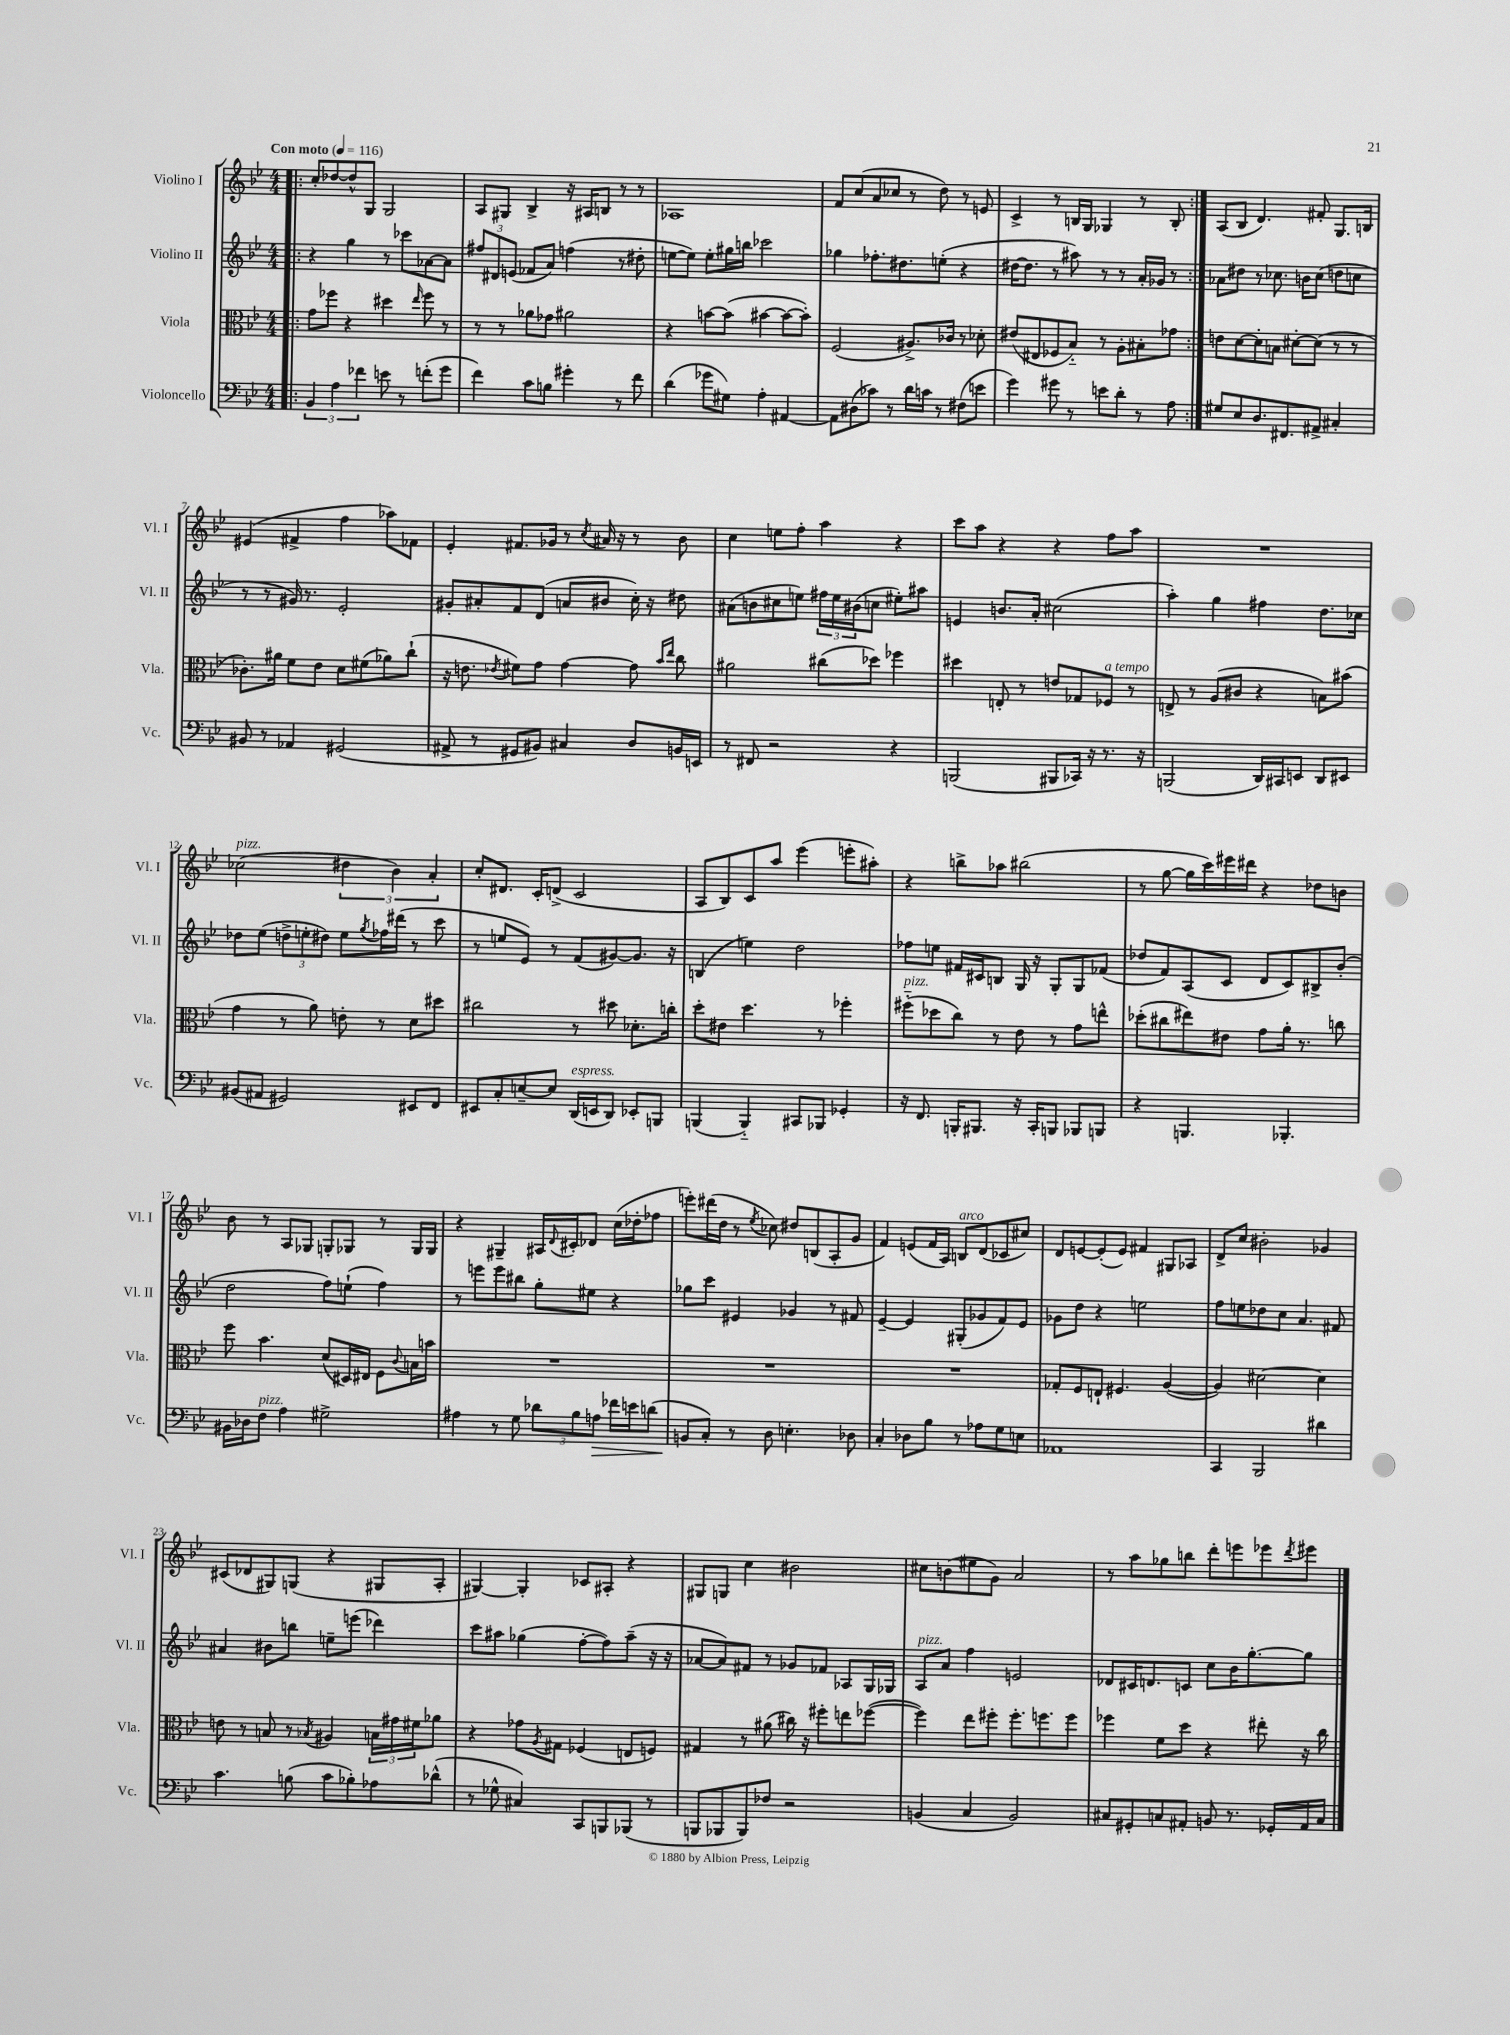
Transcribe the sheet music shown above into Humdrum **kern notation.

**kern	**kern	**kern	**kern
*staff4	*staff3	*staff2	*staff1
*clefF4	*clefC3	*clefG2	*clefG2
*k[b-e-]	*k[b-e-]	*k[b-e-]	*k[b-e-]
*M4/4	*M4/4	*M4/4	*M4/4
*MM116	*MM116	*MM116	*MM116
=!|:	=!|:	=!|:	=!|:
6BB-/	8g\L	4r	8cc'/L
.	8ff-\J	.	[8dd-/
6A\	.	.	.
.	4r	4gg\	8dd-^^/]
6f-\	.	.	.
.	.	.	8G/J
8e\	4dd#\	8r	2G/
8r	.	8ccc-\L	.
.	16qqee-/	.	.
(8f'\L	8ff-\	[8a-\	.
8g\J	8r	8a-\]J	.
=	=	=	=
4f\)	8r	12ff#/L	8A/L
.	.	12d#/	.
.	8r	.	8G#/J
.	.	(12e/J	.
8c\L	8a-\L	8f-/L	4B-^/
8B\J	8g-\J	8a/J)	.
4g#'\	2a#\	(4ff\	16r
.	.	.	16A#/LK
.	.	.	8B/J
8r	.	8r	8r
8f\	.	8dd#'\	8r
=	=	=	=
(4d\	4r	[8ee\L	1A-
.	.	8ee\]J)	.
8g-\L	[8b\L	8ee'\L	.
8G#\J)	(8b\]J	16gg#\L	.
.	.	16bb\JJ	.
4A'\	[4b#\	2ccc-\	.
[4AA#/	8b#\_L	.	.
.	8b#'\]J)	.	.
=	=	=	=
8AA#\]L	(2F/	4gg-\	8f/L
(8D#\	.	.	(8cc/
8c-\J)	.	8.ff-'\L	8a/
8r	.	.	8cc-/J
.	.	8.dd#\	.
16d\LL	8.A#^/L)	.	8r
16c\JJ	.	.	.
8r	.	(8ee'\J	8dd\)
.	16c-/Jk	.	.
(8F#\L	8r	4r	8r
8e\J	8d-'\	.	8e/
=	=	=	=
4g\)	(8e#/L	[16dd#\LK	4c^/
.	.	8.dd#\]J	.
.	8E#/	.	.
8g#\	8F-/	8r	8r
8r	8B-'~/J)	8aa#\)	16B/LL
.	.	.	16G/JJ
8e\L	8r	8r	4G-/
8d'\J	8A'\L	8r	.
8r	8B#'\	16a'/LL	8r
.	.	16g-/JJ	.
8A\	8g-\J	8r	8B'/
=:|!	=:|!	=:|!	=:|!
8G#/L	8e\L	8a-\L	(8A/L
8E-/	[8d\	8dd#\J	8B-/J
8.D/	8d'\]	8r	4.d/)
.	8B\J	8.cc-\	.
8.FF#/	.	.	.
.	[8d#'\L	.	.
.	.	16b\LK	.
8AA#^/J	(8d#\]J	(8cc-\J	8f#'/
4C#'/	8r	8dd\L	8.G/L
.	8r	8cc\J	.
.	.	.	16B/Jk
=	=	=	=
8BB#/	8.c-'\L)	8r	(4e#/
8r	.	8r	.
.	16a#\Jk	.	.
4AA-/	8f\L	16g#/)	4f#^/
.	.	8.r	.
.	8e-\J	.	.
(2GG#/	8d\L	2e-'/	4ff\
.	(8f#\	.	.
.	8a-\)	.	8aa-\L)
.	(8cc`\J	.	8f-\J
=	=	=	=
8AA#^/	16r	8g#'/L	4e-'/
.	8.e\	.	.
8r	.	8a#'/	.
.	8qe-/	.	.
8GG#/L	8f#\L)	8f/	8.f#/L
8BB#/J)	8g\J	(8d/J	.
.	.	.	16g-/Jk
4C#/	[4g\	8a/L	8r
.	.	.	8qcc/
.	.	8b#/J	16a#/
.	.	.	16r
8D/L	8g\]	16cc'\)	8r
.	.	16r	.
.	16qqb-/LL	.	.
.	16qqee-/JJ	.	.
16BB/L	8cc\	8dd#\	8b-\
16EE/JJ	.	.	.
=	=	=	=
8r	2a#\	(8a#\L	4cc\
8FF#/	.	8b\	.
2r	.	8cc#\	8ee\L
.	.	8ee\J)	8ff'\J
.	(8cc#\L	24ff#\LL	4aa\
.	.	24ee\	.
.	.	(24b#\J	.
.	8dd-\J)	8cc\J	.
4r	4ff-\	8ee#'\L)	4r
.	.	8aa#\J	.
=	=	=	=
(2BBB/	4dd#\	4e/	8ccc\L
.	.	.	8aa\J
.	8E'/	8.b/L	4r
.	8r	.	.
.	.	16a'/Jk	.
8BBB#/L	8e/L	(2cc#\	4r
16CC-/Jk)	8G-/	.	.
16r	.	.	.
8.r	8F-/J	.	8ff\L
.	8r	.	8aa\J
16r	.	.	.
=	=	=	=
(2BBB/	8E^/	4aa'\)	1r
.	8r	.	.
.	(8A/L	4gg\	.
.	8c#/J	.	.
16DD/LL)	4r	4ff#\	.
16CC#/J	.	.	.
8EE/J	.	.	.
8DD/L	8B\L)	8.dd\L	.
8EE#/J	(8b#\J	.	.
.	.	16cc-\Jk	.
=	=	=	=
(8BB#/L	4g\	8dd-\L	(2cc-\
8AA#/J	.	(8ee-\J	.
2GG#/)	8r	12dd^\L	.
.	.	12ee'\	.
.	8a\)	.	.
.	.	12dd#\J)	.
.	8e'\	8ee\L	6dd#\
.	.	8qgg/	.
.	8r	16ff-\L	.
.	.	.	6b-\)
.	.	(16ddd#\JJ	.
8EE#/L	8d\L	8r	.
.	.	.	6a'/
8FF/J	8dd#\J	8ccc\	.
=	=	=	=
8EE#/L	2cc#\	8r	8cc'/L
8C'/	.	8ee/L	8.d#/J
[8E~/	.	8e-/J)	.
.	.	.	16c'/LK
8E/]J	.	8r	(8d^/J
(16DD/LL	8r	(8f/L	2c/
16EE/J	.	.	.
8DD/J)	8dd#\	[8g#/)	.
8EE-'/L	8.d-'\L	8.g#/]J	.
8BBB/J	.	.	.
.	16cc'\Jk	16r	.
=	=	=	=
(4BBB/	8dd'\L	(4B/	8A/L
.	8e#\J	.	8B-/)
4BBB'~/)	4.dd\	4ee\)	8c/
.	.	.	8aa/J
8CC#/L	.	2dd\	(4eee-\
8BBB-/J	8r	.	.
4GG-'/	4ff-'\	.	8eee'\L
.	.	.	8aa#'\J)
=	=	=	=
16r	(8ff#'~\L	8ff-\L	4r
8.FF/	.	.	.
.	8dd-\	8ee\J	.
16BBB'/LK	8cc\J)	16f#/LL	8bb^\L
8.BBB#/J	.	16c#/J	.
.	8r	8B/J	8aa-\J
16r	8e-\	16G/	(2bb#\
16CC'/LK	.	16r	.
8BBB/J	8r	8G'/L	.
8BBB-/L	8g\L	8G/	.
8BBB/J	8ee^^\J	(8f-/J	.
=	=	=	=
4r	(8dd-'\L	8dd-/L	8r
.	8cc#\	8f/)	[8gg\
4.BBB/	8ee#\)	(8A/	16gg\]LL
.	.	.	16ccc\)
.	8e#\J	8c/J	16eee#\
.	.	.	16ddd#\JJ
.	8g\L	8d/L	4r
4.BBB-'/	16a'\Jk	8c/)	.
.	8.r	.	.
.	.	8B#^/	8dd-\L
.	8cc\	(8b-'/J	8b\J
=	=	=	=
16BB#\LL	8ff\	2dd\	8b-\
16D-\J	.	.	.
8F\J	4.b-\	.	8r
4A\	.	.	8A/L
.	.	.	8G-/J
2G#^\	(8d/L	8ff\L)	8G'/L
.	16D#/L)	(8ee`\J	8G-/J
.	16E#/JJ	.	.
.	8F\L	4ff\)	8r
.	8qqc/	.	.
.	16B\L	.	16G-/LL
.	16b\JJ	.	16G-/JJ
=	=	=	=
4A#\	1r	8r	4r
.	.	8eee\L	.
8r	.	8eee\	4G#~/
8G\	.	8bb#\J	.
12d-\L	.	8gg'\L	16A#/LL
.	.	.	8qqd/
.	.	.	16c#'/J
12B-\	.	.	.
.	.	8ee#\J	8d-/J
12A\J	.	.	.
16f-\LL	.	4r	(16cc\LL
16e\J	.	.	16dd-'\J
(8d\J	.	.	8ff-\J
=	=	=	=
8BB/L	1r	8gg-\L	8eee'\L)
8C'/J)	.	8ccc\J	(16ddd#\L
.	.	.	16dd\JJ
8r	.	4e#/	8r
.	.	.	8qee-/
8D\	.	.	8cc-\)
4.E'\	.	4g-/	8dd#/L
.	.	.	(8B/
.	.	8r	8A'/
8D-\	.	8f#/	8g/J
=	=	=	=
4C'/	1r	[4e-~/	4f/)
8D-\L	.	4e-/]	(8e/L
8B-\J	.	.	16f/L
.	.	.	16A/JJ)
8r	.	(8G#'/L	8B/L
8A-\L	.	8g-/	(8d/
8G\	.	8f/)	8c-/
8E\J	.	8e-/J	8cc#/J)
=	=	=	=
1AA-	8G-'/L	8g-\L	8d/L
.	8F/	8dd\J	[8e/
.	8E`/J	4r	(8e'/]
.	4.F#/	.	8e/J)
.	.	2ee\	4f#/
.	([4A/	.	8G#/L
.	.	.	8A-/J
=	=	=	=
4CC/	4A/])	8ff\L	8d^/L
.	.	8ee\	8cc/J
2BBB-/	[2d#\	8dd-\	2b#'\
.	.	8cc\J	.
.	.	4.a/	.
4d#\	4d#\]	.	4g-/
.	.	8f#/	.
=	=	=	=
4.c\	8e\	4a#/	(8c#/L
.	8r	.	8d-/
.	8B/	8b#\L	8G#/)
(8B\	8r	8bb\J	(8G/J
.	8qB-/	.	.
8c\L	4A#/	8ee~\L	4r
8B-'\)	.	(8eee\J	.
8A-\	24B\LL	4ddd-\)	8G#/L
.	24g#\	.	.
.	24f#\J	.	.
(8d-^^\J	8a-\J	.	8A'/J
=	=	=	=
8r	4r	8ccc\L	[4G#/)
8G-^^\	.	8aa#\J	.
4C#/)	8g-\L	(4gg-\	4G#'/]
.	8qA/	.	.
.	8G#\J	.	.
8CC/L	(4F-/	[8ff'\L	8c-/L
8BBB/	.	8ff\])	8A#'/J
(8BBB-/J	8E/L	(8aa#~\J	4r
8r	8F/J)	16r	.
.	.	16r	.
=	=	=	=
8BBB/L	4G#/	[8a-/L	8G#/L
8BBB-/	.	8a-/])	8G/J
8BBB-/)	8r	8f#/J	4cc\
8F-/J	(8a#\	8r	.
2r	16cc#\)	8g-/L	2b#\
.	16r	.	.
.	8ff#'\L	8f-/J	.
.	8ee\	8A-/L	.
.	([8ff-\J	16G/L	.
.	.	16G-/JJ	.
=	=	=	=
(4BB/	4ff-\])	8A/L	8cc#\L
.	.	8a/J	(8b\
4C/	8ee-\L	4ff\	8ee#\
.	8ff#'\J	.	8g\J)
2BB/)	8.ff#'\L	2e/	2a/
.	8.ff\	.	.
.	8ff\J	.	.
=	=	=	=
8C#/L	4ff-\	8d-/L	8r
8GG#'/	.	16c#/K	8aa\L
.	.	8.d/	.
8C/	8f\L	.	8gg-\
8AA#'/J	8dd\J	8c/J	8bb\J
8BB/	4r	8cc\L	8ddd'\L
8.r	.	16b-\K	8eee\
.	.	[8.gg'\	.
.	8ee#'\	.	8eee-\
16GG-'/LL	.	.	.
.	.	.	8qddd/
16AA#/	16r	8gg\]J	8eee#\J
16C/JJ	16cc\	.	.
==	==	==	==
*-	*-	*-	*-
